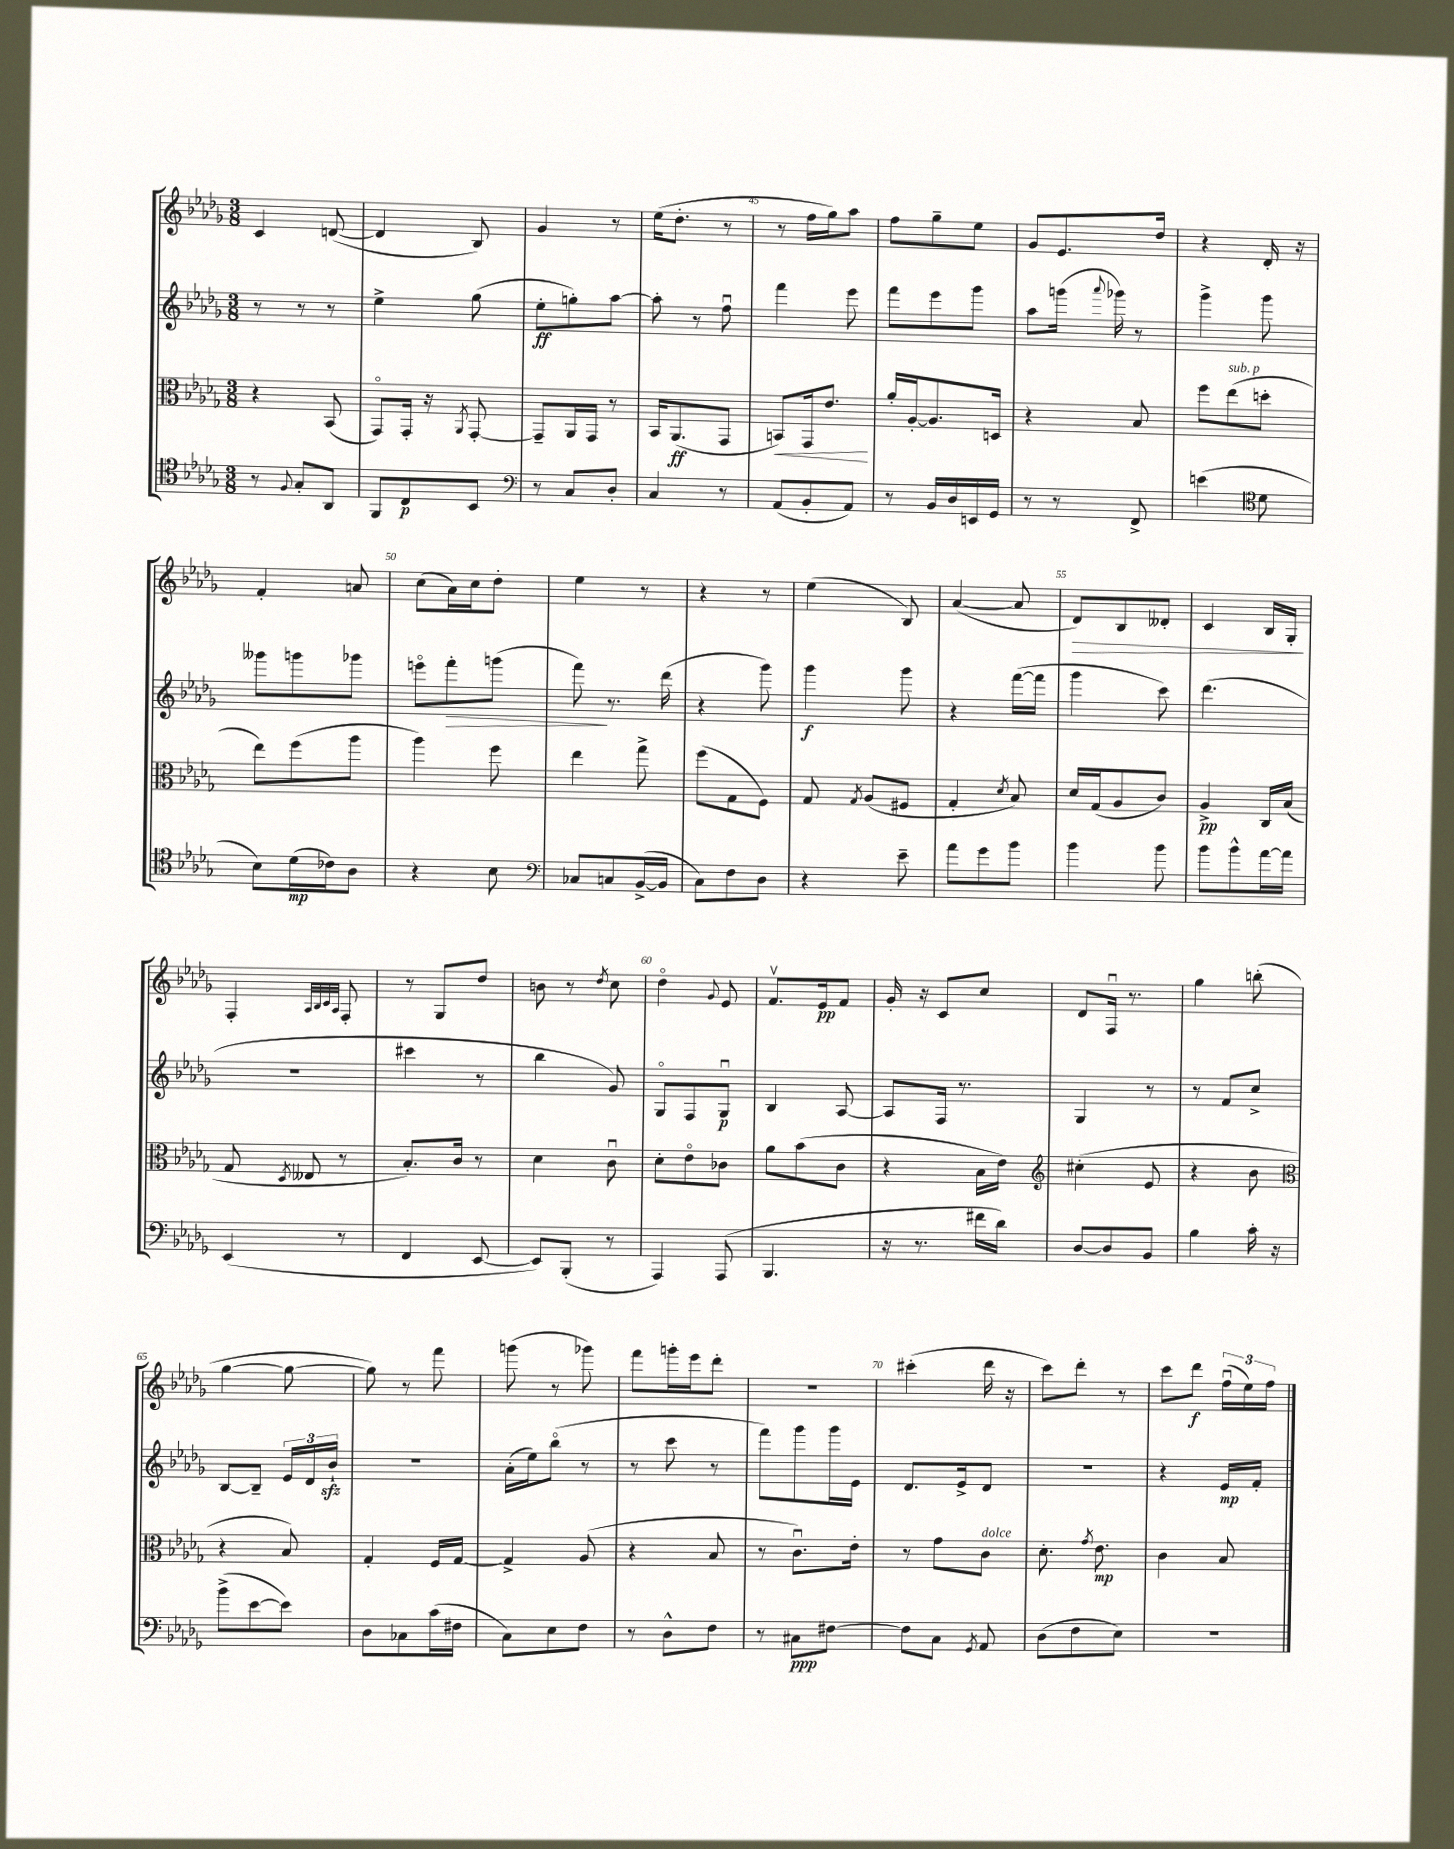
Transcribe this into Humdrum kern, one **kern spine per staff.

**kern	**kern	**kern	**kern
*staff4	*staff3	*staff2	*staff1
*clefC4	*clefC3	*clefG2	*clefG2
*k[b-e-a-d-g-]	*k[b-e-a-d-g-]	*k[b-e-a-d-g-]	*k[b-e-a-d-g-]
*M3/8	*M3/8	*M3/8	*M3/8
8r	4r	8r	4c
8qqF	.	.	.
8G-'	.	8r	.
8AA-	(8BB-	8r	([8d
=	=	=	=
8FF	8GG-o)	4ee-^	4d]
8C	16GG-'	.	.
.	16r	.	.
.	8qAA-	.	.
8BB-	[8GG-'	(8gg-	8B-)
=	=	=	=
*clefF4	*	*	*
8r	8GG-~]	8ee-'	4g-
8C	16AA-	8gg')	.
.	16GG-	.	.
8D-'	8r	[8aa-	8r
=	=	=	=
4C	16BB-	8aa-']	(16ee-
.	(8.AA-	.	8.dd-'
.	.	8r	.
8r	8GG-	8ffu	8r
=	=	=	=
(8AA-	8BB)	4fff	8r
8BB-'	16GG-	.	16ff
.	8.e-	.	16gg-)
8AA-)	.	8eee-	8aa-
=	=	=	=
8r	16a-'	8fff	8ff
.	[16A-'	.	.
16BB-	8.A-]	8eee-	8gg-~
16D-	.	.	.
16EE	.	8ggg-	8ee-
16GG-	16D	.	.
=	=	=	=
8r	4r	8aa-	8g-
8r	.	(16ggg	8.e-
.	.	8qqaaa-	.
.	.	16ggg-)	.
8FF^	8B-	8r	.
.	.	.	16dd-
=	=	=	=
(4e	8ff	4ggg-^	4r
.	(8ee-	.	.
*clefC4	*	*	*
8d-	8dd'	8ggg-	16d-'
.	.	.	16r
=	=	=	=
8B-)	8ee-)	8ggg--	4f'
(16d-	(8ff	8ggg	.
16c-)	.	.	.
8A-	8aa-	8ggg-	8a
=	=	=	=
4r	4aa-)	8eeeo	(8cc
.	.	8fff'	16a-)
.	.	.	16cc
8B-	8ff	(8ggg	8dd-'
=	=	=	=
*clefF4	*	*	*
8C-	4ee-	8fff)	4ee-
8C	.	8.r	.
([16BB-^	8gg-^	.	8r
16BB-]	.	(16ddd-	.
=	=	=	=
8C)	(8ff	4r	4r
8F	8G-	.	.
8D-	8F)	8ggg-)	8r
=	=	=	=
4r	8G-	4ggg-	(4ee-
.	8qG-	.	.
.	(8A-	.	.
8e-~	8F#	8ggg-	8B-)
=	=	=	=
8a-	4G-'	4r	([4a-
8g-	.	.	.
.	8qd-	.	.
8b-	8B-)	([16fff	8a-]
.	.	16fff]	.
=	=	=	=
4b-	16d-	4ggg-	8d-)
.	(16G-	.	.
.	8A-	.	8B-
8b-	8c)	8ccc)	8d--'
=	=	=	=
8b-	4A-^	(4.ddd-	4c
8b-^^	.	.	.
[16a-	16C	.	16B-
16a-]	(16B-	.	16G-'
=	=	=	=
(4EE-	8G-	4.r	4F'
.	8qD-	.	.
.	8E--	.	.
.	.	.	32qqA-
.	.	.	32qqB-
.	.	.	32qqc
.	.	.	32qqA-
8r	8r	.	8F'
=	=	=	=
4FF	8.B-')	4ccc#	8r
.	.	.	8G-
.	16c	.	.
[8EE-	8r	8r	8dd-
=	=	=	=
8EE-])	4d-	4bb-	8b
(8BBB-'	.	.	8r
.	.	.	8qdd-
8r	8cu	8g-)	8cc
=	=	=	=
4AAA-)	8d-'	8G-o	4dd-o
.	8e-o	8F	.
.	.	.	8qqg-
(8AAA-	8c-	8G-u	8e-
=	=	=	=
4.BBB-	8a-	4B-	8.fv
.	(8b-	.	.
.	.	.	16e-
.	8c	[8A-	8f
=	=	=	=
16r	4r	8A-]	16g-'
8.r	.	.	16r
.	.	16F	8c
.	.	8.r	.
16f#	16B-	.	8cc
16d-)	16e-)	.	.
=	=	=	=
*	*clefG2	*	*
[8D-	(4cc#'	4G-	8d-
8D-]	.	.	16Fu
.	.	.	8.r
8BB-	8e-	8r	.
=	=	=	=
4B-	4r	8r	4gg-
.	.	8f	.
16c'	8b-	8cc^	(8bb'
16r	.	.	.
=	=	=	=
*	*clefC3	*	*
(8b-^	4r	[8B-	[4gg-
[8e-	.	8B-~]	.
8e-])	8B-)	24e-	8gg-_
.	.	24d-	.
.	.	24b-`	.
=	=	=	=
8D-	4G-'	4.r	8gg-])
8C-	.	.	8r
(16c	16F	.	8fff
16F#	[16G-	.	.
=	=	=	=
8C)	4G-^]	(16a-'	(8ggg
.	.	16ee-)	.
8E-	.	(8bb-o	8r
8F	(8A-	8r	8ggg-)
=	=	=	=
8r	4r	8r	8fff
8D-^^	.	8ccc	16ggg'
.	.	.	16eee-
8F	8B-	8r	8ddd-'
=	=	=	=
8r	8r	8fff)	4.r
8C#	8.cu)	8ggg-	.
[8F#	.	16ggg-	.
.	16e-'	16e-	.
=	=	=	=
8F#]	8r	8.d-	(4ccc#'
8C	8g-	.	.
.	.	16e-^	.
8qGG-	.	.	.
8AA-	8c	8d-	16ddd-
.	.	.	16r
=	=	=	=
(8D-	8.d-'	4.r	8ccc)
8F	.	.	8ddd-'
.	8qg-	.	.
.	8.e-	.	.
8E-)	.	.	8r
=	=	=	=
4.r	4c	4r	8ccc
.	.	.	8ddd-
.	8B-	16e-	(24ffu
.	.	.	24ee-)
.	.	16f'	.
.	.	.	24ff
==	==	==	==
*-	*-	*-	*-
